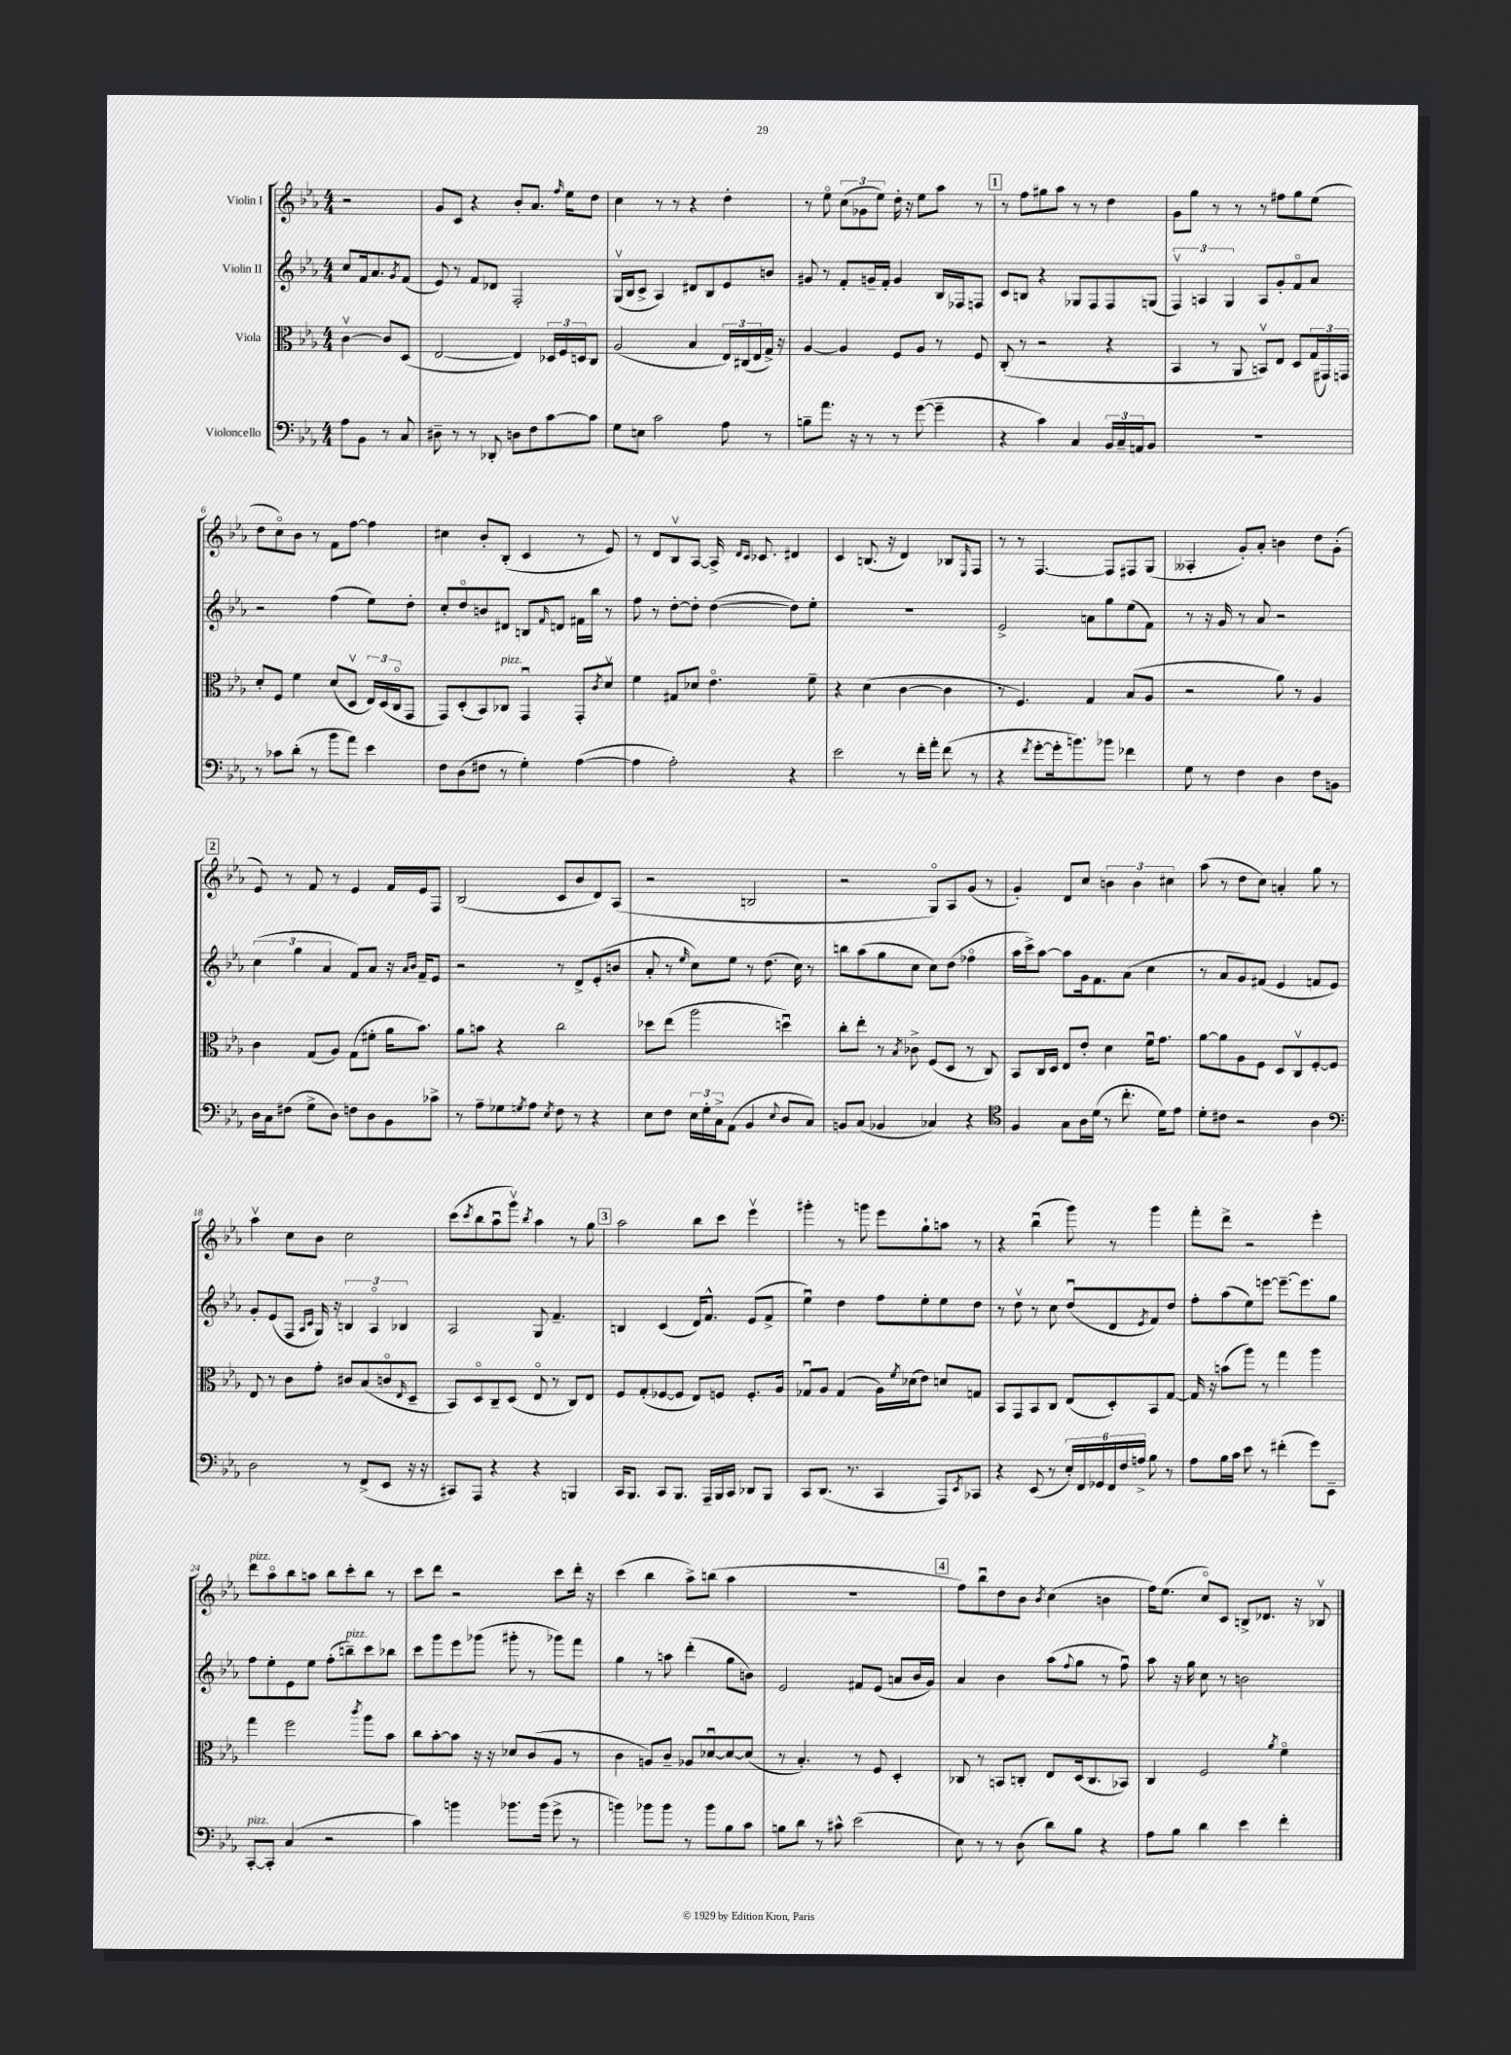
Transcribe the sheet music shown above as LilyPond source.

<<
\new StaffGroup <<
\new Staff = "s0" \with { instrumentName = "Violin I" } {
    \clef treble \key ees \major \numericTimeSignature \time 4/4 \partial 2
    r2 |
    g'8 c'8 r4 bes'8-. aes'8. \grace { f''16 } ees''16 d''8 |
    c''4 r8 r8 r4 d''4-. |
    r8 ees''8\flageolet \tuplet 3/2 { c''8( ges'8 ees''8) } d''16-. r16 ees''8 aes''8 r8 |
    \mark \markup { \box "1" } r8 f''8 gis''8 aes''8 r8 r8 d''4 |
    g'8 g''8 r8 r8 r8 fis''8 g''8 ees''8( |
    d''8 c''8\flageolet) bes'8 r8 f'8 f''8~ f''4 |
    cis''4 bes'8-. bes8-.( c'4 r8 ees'8) |
    r8 d'8 bes8\upbow aes8~ aes16-> \grace { d'16 c'16 } ces'8. dis'4 |
    c'4 b8.( r16 d'4) bes8 \grace { ees16 } f8 |
    r8 r8 f4.~ f8 fis8 g8( |
    aeses4-. g'8-.) aes'8-. b'4 d''8 g'8-.( |
    \mark \markup { \box "2" } ees'8) r8 f'8 r8 ees'4 f'16 ees'16 f8 |
    bes2( c'8 bes'8 d'8) aes8( |
    r2 b2 |
    r2 g8\flageolet) aes8 g'8( r8 |
    g'4-.) d'8 c''8 \tuplet 3/2 { b'4 b'4 cis''4 } |
    aes''8( r8 d''8 c''8) a'4-. g''8 r8 |
    aes''4\upbow c''8 bes'8 c''2 |
    c'''8( \acciaccatura { c'''8 } bes''8 aes''8\downbow g'''8\upbow) \acciaccatura { bes''8 } aes''4 r8 g''8 |
    \mark \markup { \box "3" } aes''2 bes''8 c'''8 ees'''4\upbow |
    gis'''4-. r8 g'''8 ees'''8 g''8-! a''8 r8 |
    r4 bes''4\downbow( g'''8) r8 g'''4 |
    f'''8-. d'''8-> r2 ees'''4-. |
    d'''8^\markup { \italic "pizz." } aes''8\flageolet bes''8 a''8 bes''8 c'''8-. bes''8 r8 |
    c'''8 d'''8 r2 c'''8 d'''16-. r16 |
    c'''4( bes''4 aes''8->) b''8( aes''4 |
    R1 |
    \mark \markup { \box "4" } f''8) bes''8\downbow d''8 bes'8 \acciaccatura { bes'8 } c''4( b'4 |
    f''16) ees''8.( c''8\flageolet) c'8 b8-> des'8. r16 bes8\upbow \bar "|." |
}
\new Staff = "s1" \with { instrumentName = "Violin II" } {
    \clef treble \key ees \major \numericTimeSignature \time 4/4 \partial 2
    c''8 f'16 aes'8. \acciaccatura { g'8 } f'8( |
    ees'8) r8 f'8 des'8 f2-. |
    g16\upbow( bes16 c'8-> aes4) dis'8 bes8 ees'8 b'8 |
    gis'8 r8 f'8-. g'16-- f'16-. g'4 bes16 fes16 f8 |
    \mark \markup { \box "1" } c'8 b8 r4 ges8 f8 f8 g8( |
    \tuplet 3/2 { f4\upbow) a4 g4 } a8 g'8-. f'8\flageolet aes'8 |
    r2 f''4( ees''8) d''8-. |
    c''8-. d''8\flageolet b'8 dis'8 b8 \grace { f'16 } d'8 fis'16 bes''16 r8 |
    f''8 r8 d''8~-. d''8-. d''4~( d''8) ees''8-. |
    R1 |
    ees'2-> a'8 g''8 ees''8( f'8) |
    r8 r16 g'16 r8 aes'8 r2 |
    \mark \markup { \box "2" } \tuplet 3/2 { c''4( g''4 aes'4 } f'8) aes'8 r16 \grace { aes'16 bes'16 } f'16-- ees'8 |
    r2 r8 d'8-> ees'8-.( b'8 |
    aes'8-. r8 \grace { ees''16 } c''8) ees''8 r8 d''8.( c''16) r8 |
    b''8 aes''8( g''8 c''8 c''8) d''8( fes''4\flageolet |
    aes''16 c'''16->) aes''8~ aes''8 g'16 f'8. aes'8( c''4 |
    r8 aes'8 g'8) fis'8( ees'4 f'8 ees'8) |
    g'8-. ees'8( f8 \grace { aes16 c'16 } g16) r16 \tuplet 3/2 { b4 aes4\flageolet bes4 } |
    aes2 g8 f'4.-- |
    \mark \markup { \box "3" } b4 c'4( d'16) f'8.-^ ees'8( f'8-> |
    ees''4\downbow) d''4 f''8 ees''8-. ees''8 d''8 |
    r8 d''8\upbow r8 c''8 d''8\downbow( d'8 \acciaccatura { ees'8 } f'8) d''8 |
    f''8-. aes''8( ees''8) e'''8~ e'''8.~-- e'''8. g''8 |
    f''8 ees''8-. ees'8 ees''8 f''8-.( b''8--^\markup { \italic "pizz." }) c'''8 bes''8 |
    c'''8 g'''8 ees'''8 ges'''8( gis'''8-. r8 ges'''8) f'''8 |
    g''4 r8 a''8 d'''4-.( g''8 b'8) |
    ees'2 fis'8 ees'8( a'8 bes'16 g'16) |
    \mark \markup { \box "4" } aes'4 bes'4 aes''8( \appoggiatura { f''8 } g''8 r8 f''8\downbow) |
    aes''8 r16 g''16 c''8 r8 b'2 \bar "|." |
}
\new Staff = "s2" \with { instrumentName = "Viola" } {
    \clef alto \key ees \major \numericTimeSignature \time 4/4 \partial 2
    c'4~\upbow c'8 d8( |
    ees2~ ees4) \tuplet 3/2 { des16 f16 d16 } c8 |
    aes2( bes4 \tuplet 3/2 { ees16) cis16( ees16 } g16->) r16 |
    aes4~ aes4 f8 aes8 r8 f8 |
    \mark \markup { \box "1" } c8-.( r8 r2 r4 |
    bes,4 r8 aes,8 b,8\upbow) ees8 d8 \tuplet 3/2 { g16( gis,16) g,16 } |
    d'8-. f8 f'4 d'8( d8\upbow \tuplet 3/2 { ees16) d16( c16\flageolet } g,8 |
    g,8) d8-.( bes,8) ces8^\markup { \italic "pizz." } g,4\downbow g,8-. \acciaccatura { c'8 } d'8\upbow |
    f'4 gis8 des'8 ees'4.\flageolet f'8-- |
    r4 d'4( c'4~ c'4 |
    r8 f4.) g4 bes8( aes8 |
    r2 aes'8) r8 aes4 |
    \mark \markup { \box "2" } c'4 g8( aes8) g8( fis'8-. aes'16 bes'8.) |
    aes'8 b'8 r4 c''2 |
    des''8 ees''8( aes''2 d''4\downbow) |
    c''8-. ees''8-. r8 \acciaccatura { bes8 } ces'8-> f8( d8 r8 c8) |
    bes,8 c16 d16 ees8 ees'8-. d'4 f'16\downbow g'8. |
    aes'8~ aes'8 aes8 f8 d8 c8\upbow f8~-. f8 |
    ees8 r8 c'8 g'8-. cis'8 bes8( c'8\flageolet \grace { ees16 } d8-- |
    bes,8) d8\flageolet c8-- d8( ees8\flageolet r8 c8) ees8 |
    \mark \markup { \box "3" } f8 g8-.( fes8~ fes8 ees8) f8 f8.-. aes16 |
    ges8\downbow aes8 ges4( aes16) \acciaccatura { f'8 } des'16( ees'8) d'8 g8 |
    bes,8 g,8 bes,8 c8 ees8( d8-.) bes,8 g8~ |
    g16 r16 b'8( aes''8) r8 g''4 aes''4 |
    g''4 f''2 \acciaccatura { c'''8 } aes''8 bes'8 |
    c''8 bes'8~-. bes'8 r16 r16 des'8 c'8( aes8 r8 |
    c'4 a8) c'8-- aes8 des'8~\downbow des'8~ des'8( |
    r8 bes4.-.) r8 f8 d4-. |
    \mark \markup { \box "4" } ces8 r8 b,8 c8-. ees8 d16( c8. bes,8) |
    c4 f2 \acciaccatura { aes'8 } f'4\flageolet \bar "|." |
}
\new Staff = "s3" \with { instrumentName = "Violoncello" } {
    \clef bass \key ees \major \numericTimeSignature \time 4/4 \partial 2
    aes8 bes,8 r8 c8 |
    dis8-- r8 r8 des,8-. d8 f8 c'8~ c'8 |
    g8 e8 c'2 aes8 r8 |
    b8-- aes'8. r16 r8 r8 g'8~( g'4-- |
    \mark \markup { \box "1" } r4 c'4) c4 \tuplet 3/2 { bes,16 c16-- a,16 } bes,8 |
    R1 |
    r8 ces'8 d'8-.( r8 bes'8 aes'8) ees'4 |
    f8 d8( fis8 r8 g4-.) aes4~( |
    aes4 aes2-.) r4 |
    ees'2 r8 f'16-. aes'16-. f'8( r8 |
    r4 \acciaccatura { f'8 } g'8~-. g'16-. b'8.) bes'8 fes'4 |
    g8 r8 f4 d4 f8 b,8 |
    \mark \markup { \box "2" } d16 c16 fis8( g8-> d8) f8 d8 bes,8 ces'8-> |
    r8 aes8-- ges8 \acciaccatura { g8 } aes8 \acciaccatura { ees8 } f8 r8 r4 |
    ees8 f8 \tuplet 3/2 { ees16 g16-. c16-> } aes,8( bes,4 \appoggiatura { ees8 } d8 c8) |
    b,8 c8( bes,4 ces4) r4 |
    \clef tenor f4 g8 aes16 d'16( r8 c''8.-. d'16) ees'8 |
    d'8-. cis'8 r2 aes4 |
    \clef bass d2 r8 f,8->( ees,8 r16 r16 |
    cis,8) aes,,8 r4 r4 b,,4 |
    \mark \markup { \box "3" } c,16 bes,,8. c,8 bes,,8. aes,,16-- bes,,16 c,16 des,8 bes,,8 |
    c,8 d,8.( r8. c,4 aes,,8) \acciaccatura { ees,8 } ces,8 |
    r4 ees,8( r8 \tuplet 6/4 { ees16-.) f,16 ges,16 f,16 f16 a16-> } bes8 r8 |
    aes8 bes16 c'16 ees'8 r8 fis'4-.( g'8) ees,8-- |
    c,8~-.^\markup { \italic "pizz." } c,8-. c4( r2 |
    c'4) b'4 bes'8. bes'16( g'8-> r8 |
    b'4) bes'8 bes'8 r8 bes'8 bes8 c'8 |
    b8 d'8 r8 cis'8-^ ees'2( |
    \mark \markup { \box "4" } ees8) r8 r8 d8( d'8) bes8 r4 |
    aes8 bes8 d'4 ees'4 f'4-. \bar "|." |
}
>>
>>
